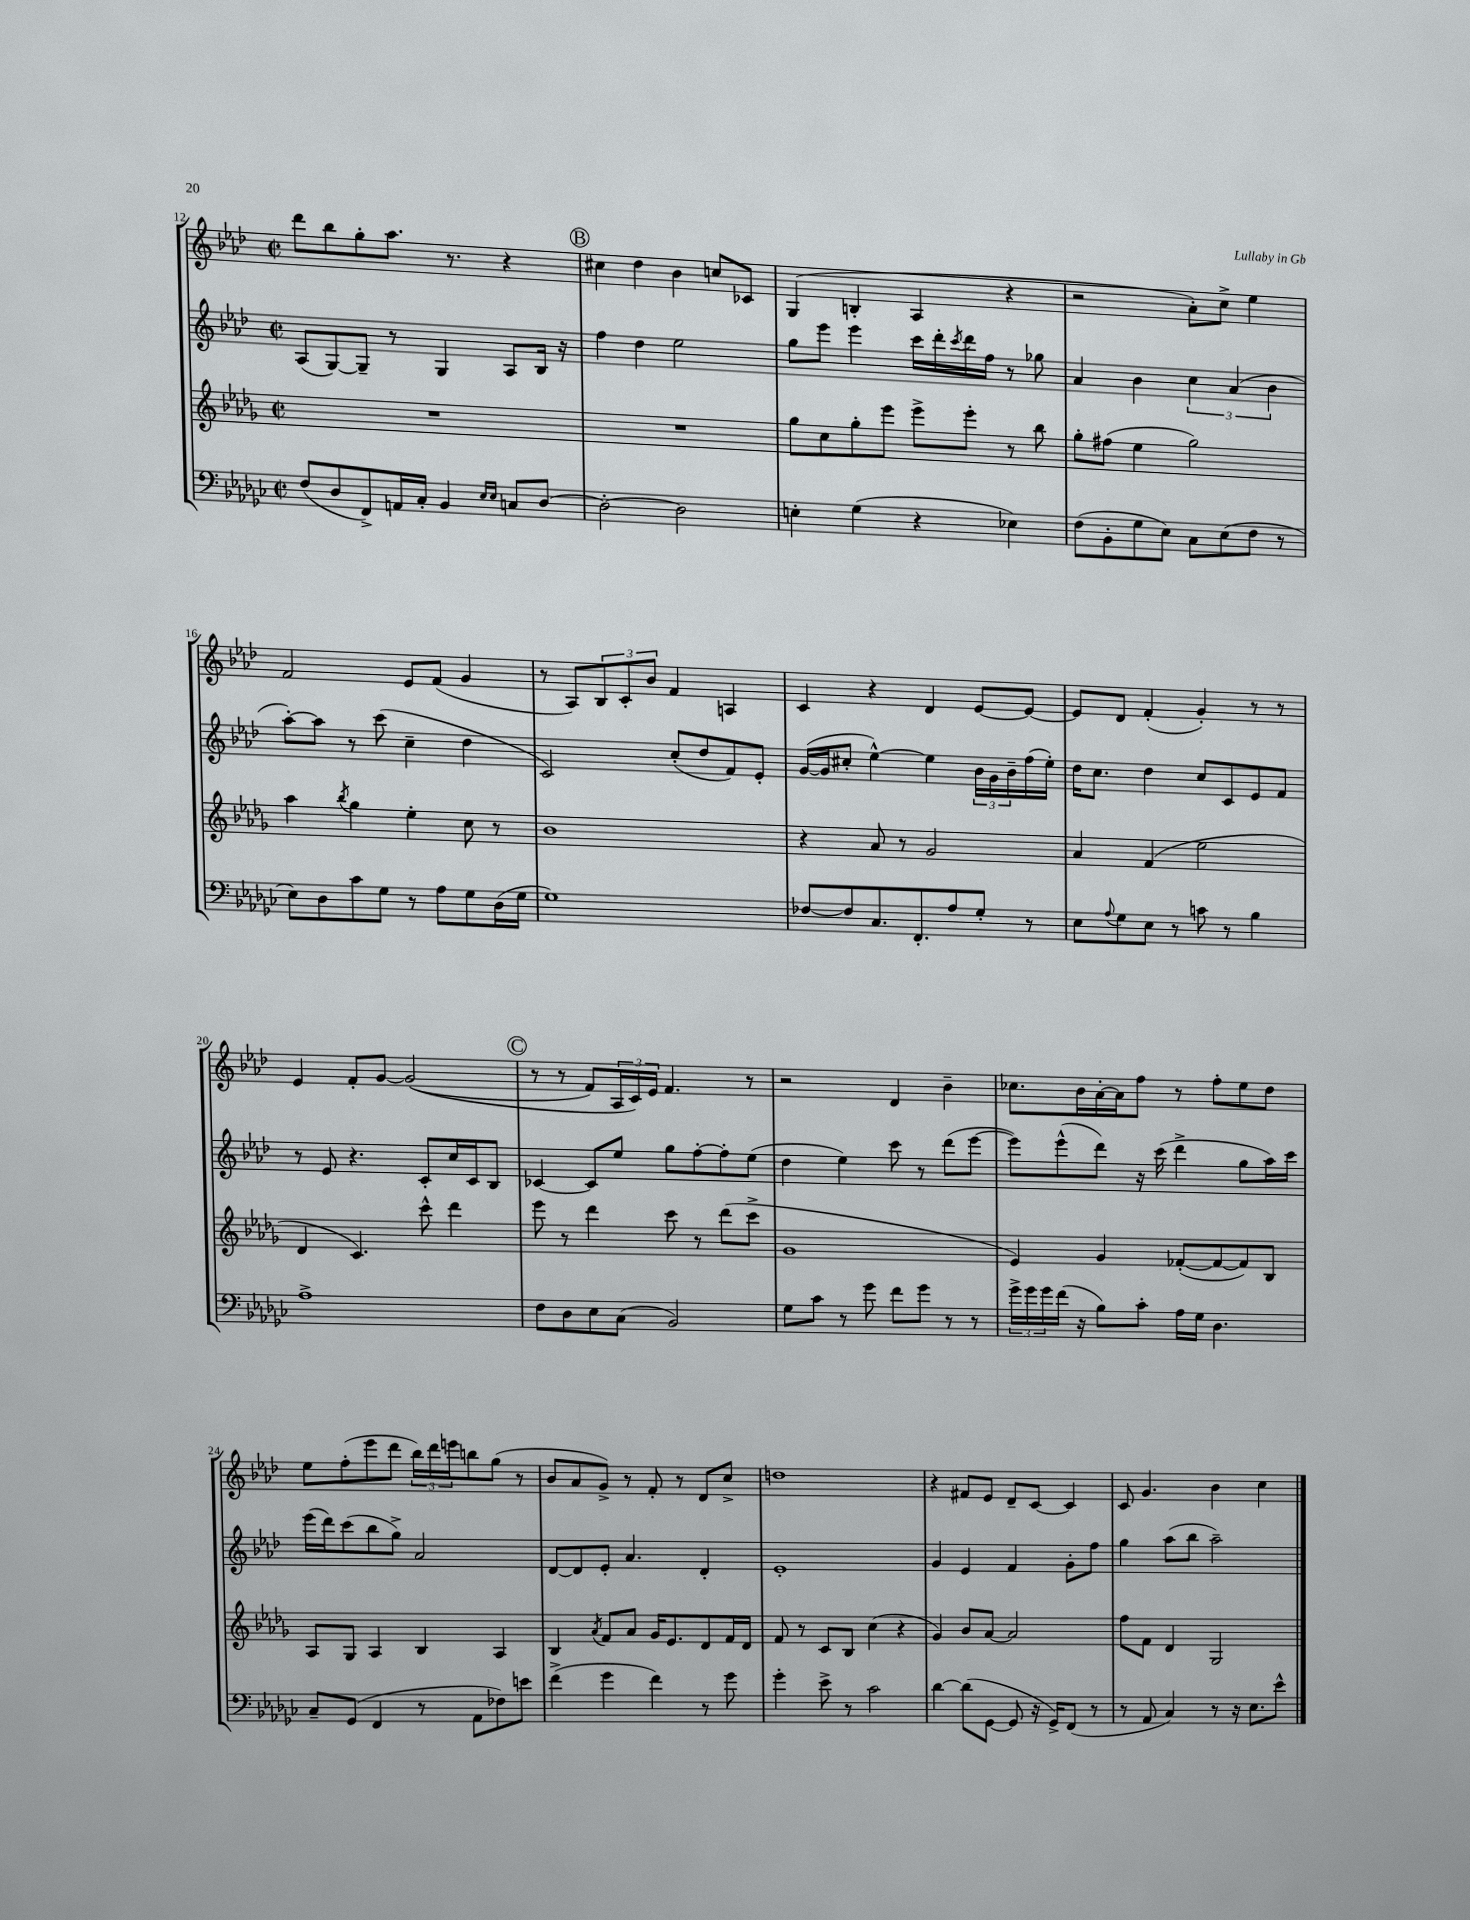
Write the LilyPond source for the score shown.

<<
\new StaffGroup <<
\new Staff = "s0" {
    \clef treble \key aes \major \defaultTimeSignature \time 2/2
    des'''8 bes''8 g''8-. aes''8. r8. r4 |
    \mark \markup { \circle "B" } cis''4 des''4 bes'4 c''8 ces'8 |
    g4( b4-. aes4 r4 |
    r2 aes'8-.) c''8-> ees''4 |
    f'2 ees'8 f'8( g'4 |
    r8 aes8) \tuplet 3/2 { bes8 c'8-. bes'8 } f'4 a4 |
    c'4 r4 des'4 ees'8~ ees'8~ |
    ees'8 des'8 f'4-.( g'4-.) r8 r8 |
    ees'4 f'8-. g'8~ g'2(\( |
    \mark \markup { \circle "C" } r8 r8 f'8) \tuplet 3/2 { aes16 c'16\) ees'16 } f'4. r8 |
    r2 des'4 bes'4-- |
    ces''8. bes'16 aes'16~-. aes'16 f''8 r8 f''8-. ees''8 des''8 |
    ees''8 f''8-.( ees'''8 des'''8 \tuplet 3/2 { bes''16) des'''16 e'''16 } b''8 g''8( r8 |
    bes'8 aes'8 g'8->) r8 f'8-. r8 des'8 c''8-> |
    d''1 |
    r4 fis'8 ees'8 des'8-- c'8~ c'4 |
    c'8 g'4. bes'4 c''4 \bar "|." |
}
\new Staff = "s1" {
    \clef treble \key aes \major \defaultTimeSignature \time 2/2
    aes8( g8~) g8-- r8 g4 aes8 bes16 r16 |
    \mark \markup { \circle "B" } f''4 des''4 ees''2 |
    g''8 ees'''8 ees'''4 c'''16 des'''16-. \acciaccatura { c'''8 } des'''16 f''16 r8 ges''8 |
    aes'4 bes'4 \tuplet 3/2 { c''4 aes'4( bes'4 } |
    aes''8~-.) aes''8 r8 c'''8( c''4-- des''4 |
    c'2) c''8-.( des''8 f'8) ees'8-. |
    g'16~( g'16 cis''8-. ees''4~-^) ees''4 \tuplet 3/2 { bes'16 g'16 bes'16-- } f''16( ees''16-.) |
    des''16 c''8. des''4 c''8 c'8 ees'8 f'8 |
    r8 ees'8 r4. c'8-. c''16 c'16 bes8 |
    \mark \markup { \circle "C" } ces'4~ ces'8 ees''8 g''8 f''8~-. f''8-. ees''8( |
    des''4 ees''4) c'''8 r8 des'''8( ees'''8~ |
    ees'''8) ees'''8-^( des'''8) r16 c'''16( des'''4-> g''8 aes''16) c'''16 |
    ees'''16( des'''16) c'''8( bes''8 g''8->) aes'2 |
    des'8~ des'8 ees'8-. aes'4. des'4-. |
    ees'1-. |
    g'4 ees'4 f'4 g'8-. f''8 |
    g''4 aes''8( bes''8 aes''2--) \bar "|." |
}
\new Staff = "s2" {
    \clef treble \key des \major \defaultTimeSignature \time 2/2
    R1 |
    \mark \markup { \circle "B" } R1 |
    ges''8 c''8 ges''8-. ees'''8 ees'''8-> ees'''8-. r8 bes''8 |
    ges''8-. fis''8( ees''4 ges''2) |
    aes''4 \acciaccatura { bes''8 } ges''4 ees''4-. c''8 r8 |
    bes'1 |
    r4 aes'8 r8 ges'2 |
    aes'4 f'4( ees''2 |
    des'4 c'4.) c'''8-^ des'''4 |
    \mark \markup { \circle "C" } ees'''8 r8 des'''4 c'''8 r8 des'''8( c'''8-> |
    ges'1 |
    ees'4) ges'4 fes'8~-.( fes'8~ fes'8) bes8 |
    aes8 ges8 aes4 bes4 aes4 |
    bes4 \acciaccatura { aes'8 } f'8 aes'8 ges'16 ees'8. des'8 f'16 des'16 |
    f'8 r8 c'8 bes8 c''4( r4 |
    ges'4) bes'8 aes'8~ aes'2 |
    f''8 f'8 des'4 ges2 \bar "|." |
}
\new Staff = "s3" {
    \clef bass \key ges \major \defaultTimeSignature \time 2/2
    f8( des8 f,8->) a,16 ces16-. bes,4 \grace { ees16 ees16 } c8 des8~ |
    \mark \markup { \circle "B" } des2~-. des2 |
    e4-. ges4( r4 ees4) |
    f8( bes,8-. ges8 ees8) ces8 ees8( f8 r8 |
    ees8) des8 ces'8 ges8 r8 aes8 ges8 des16( ges16 |
    ges1) |
    fes8~ fes8 ces8. f,8.-. aes8 ges8-. r8 |
    ees8 \appoggiatura { aes8 } ges8 ees8 r8 c'8 r8 bes4 |
    aes1-> |
    \mark \markup { \circle "C" } f8 des8 ees8 ces8( bes,2) |
    ges8 ces'8 r8 ges'8 f'8 ges'8 r8 r8 |
    \tuplet 3/2 { ges'16-> ges'16 ges'16 } f'16( r16 bes8) ces'8-. aes16 ges16 des4. |
    ces8-- ges,8( f,4 r8 aes,8 fes8) e'8 |
    f'4->( ges'4 f'4) r8 ges'8 |
    ges'4-. ees'8-> r8 ces'2 |
    des'4~ des'8( ges,8~ ges,8 r16 ges,16->) f,8( r8 |
    r8 aes,8 ces4) r8 r16 ees8. ees'8-^ \bar "|." |
}
>>
>>
\layout { \context { \Score currentBarNumber = #12 } }
